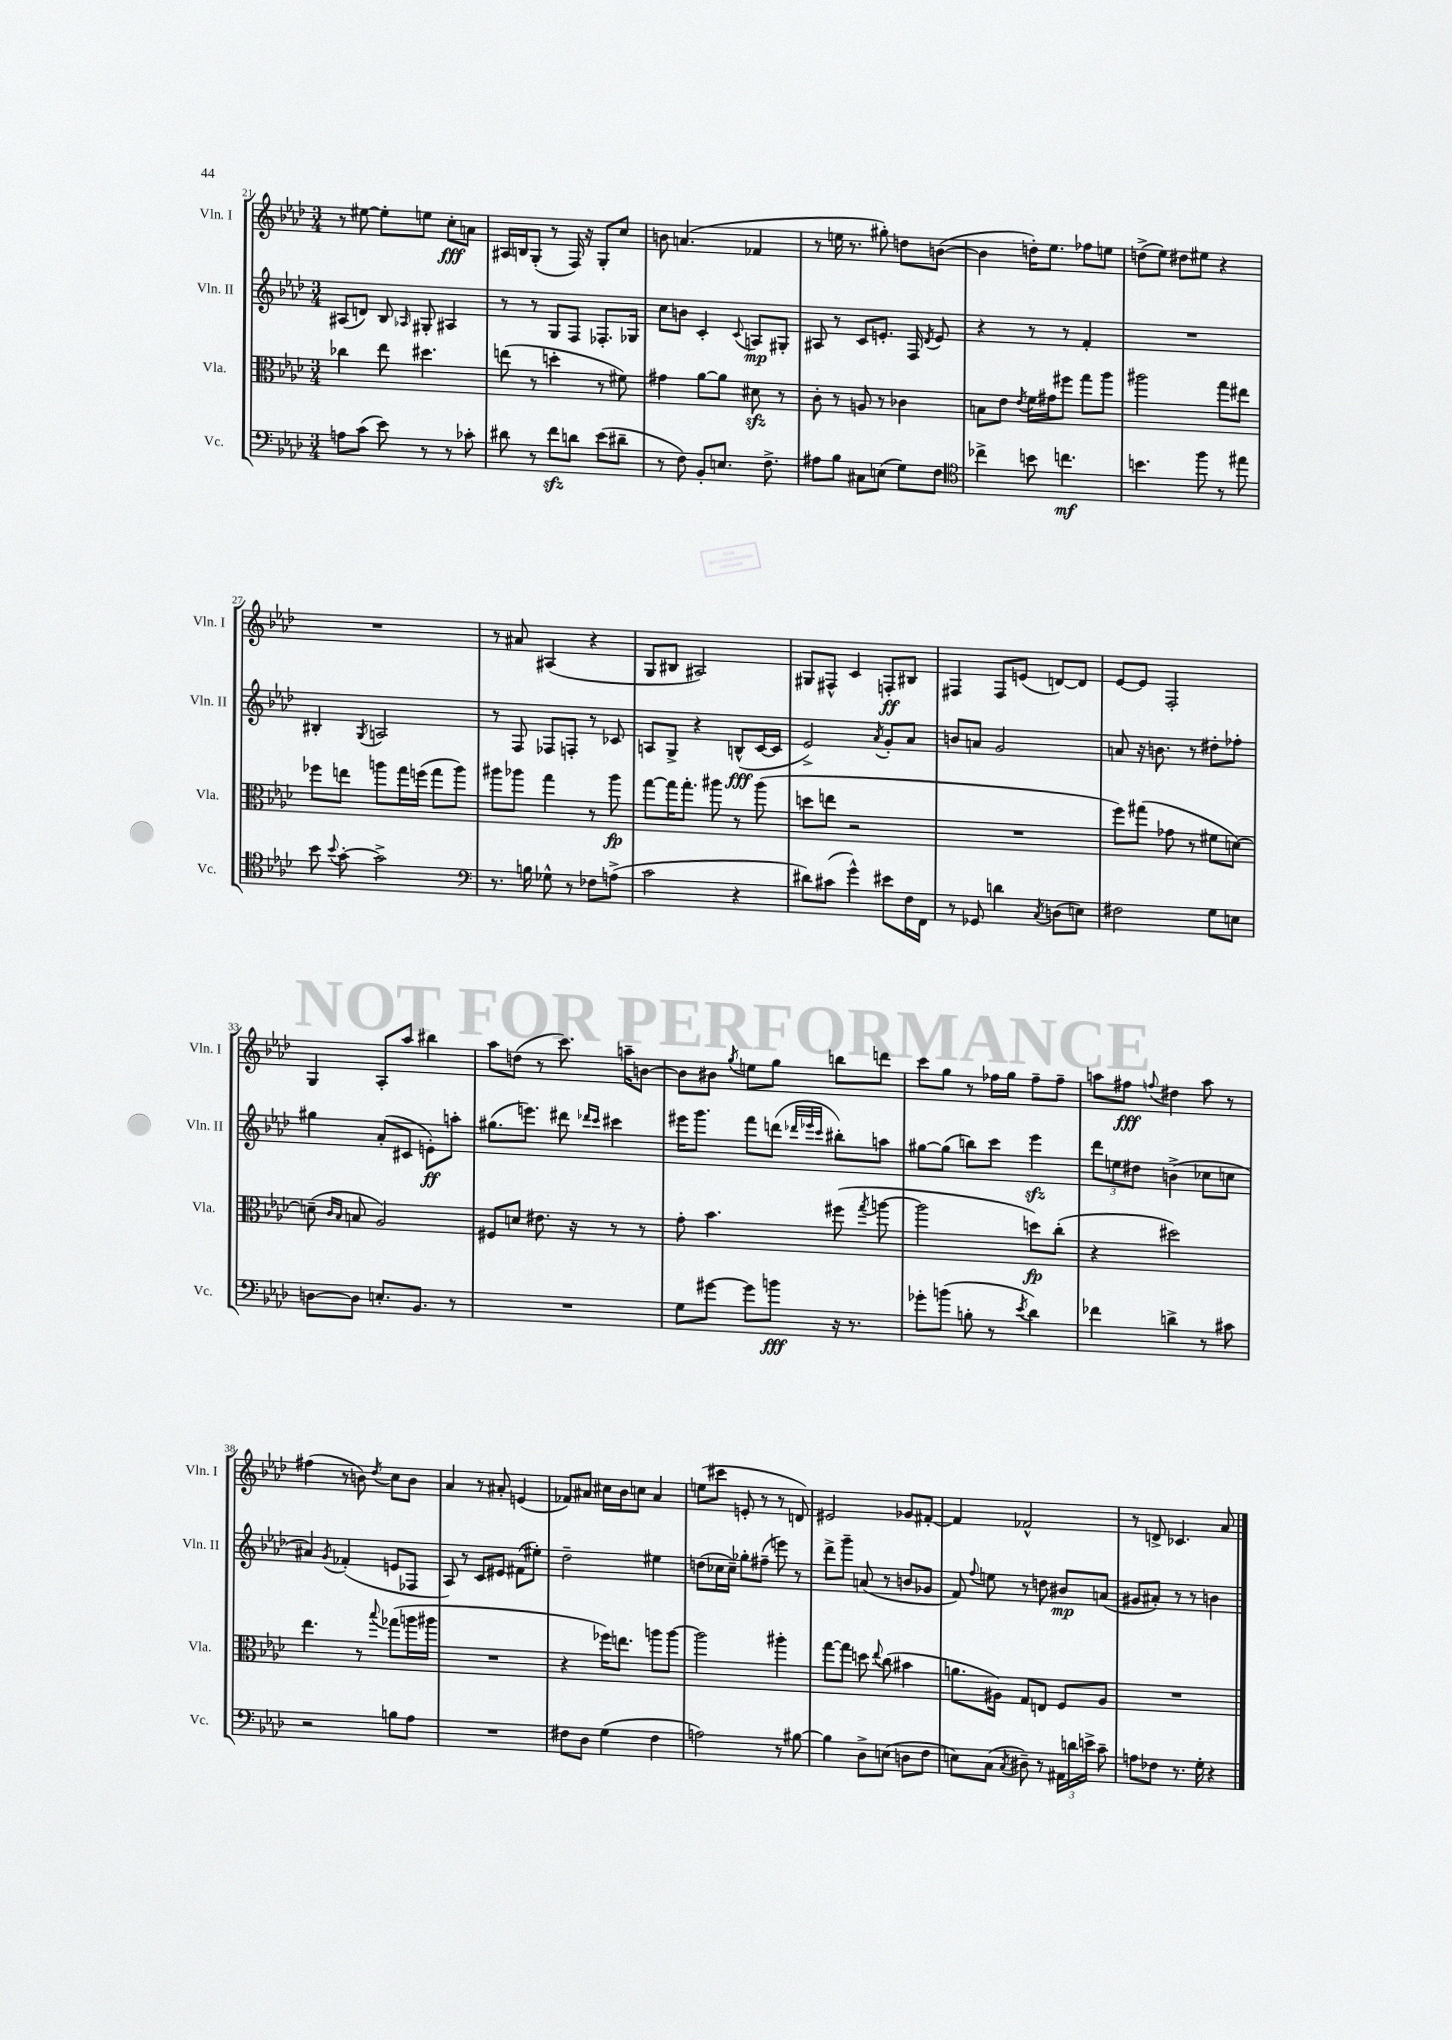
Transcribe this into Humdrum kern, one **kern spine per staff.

**kern	**kern	**kern	**kern
*staff4	*staff3	*staff2	*staff1
*clefF4	*clefC3	*clefG2	*clefG2
*k[b-e-a-d-]	*k[b-e-a-d-]	*k[b-e-a-d-]	*k[b-e-a-d-]
*M3/4	*M3/4	*M3/4	*M3/4
8A	4cc-	(8A#	8r
(8c	.	8d)	[8ee#
8e-)	8ee-	8B-	8ee#']
.	.	16qqA-	.
8r	4.dd#	8G#'	8ee
8r	.	4A#	8cc'
8c-'	.	.	8a
=	=	=	=
8d#	(8ee	8r	16A#
.	.	.	16B
8r	8r	8r	(8G'
8f	4dd'	8G	8r
8d	.	8F	16F)
.	.	.	16r
(8e-	8r	8.F-'	8G'
8d#~	8f#)	.	8cc
.	.	16G-	.
=	=	=	=
8r	4g#	8cc	8b
8F)	.	8b	(4.a
8BB-'	[8a-	4c'	.
8.E	8a-]	.	.
.	.	8qqc	.
.	8d#	8A	4f-
8.F^	.	.	.
.	8r	8G#'	.
=	=	=	=
8A#	8c'	8A#	8r
8B-	8r	8r	16ee
.	.	.	8.r
8C#	8A	8c	.
(8E	8r	8.e'	8gg#')
8G)	4c-	.	8dd
.	.	16F	.
.	.	8qd-	.
8F	.	8e	([8b
=	=	=	=
*clefC4	*	*	*
4cc-^	8B	4r	4b]
.	8e-	.	.
.	8qe-	.	.
8b	16f	8r	16dd')
.	16g#	.	8.ee-
4.cc	8ff#	8r	.
.	8gg	4f'	8ff-
.	8aa-	.	8ee
=	=	=	=
4.b	2aa#	2.r	(8dd^
.	.	.	8ee-)
.	.	.	8dd#
8ff	.	.	8ee#
8r	8gg	.	4r
8ee#	8ee#	.	.
=	=	=	=
8b-	8ff-	4B#'	2.r
8qqb-	.	.	.
[8g'	8ee	.	.
.	.	8qG	.
2g^]	8aa	2A	.
.	16gg	.	.
.	(16ff	.	.
.	8gg	.	.
.	8aa)	.	.
=	=	=	=
*clefF4	*	*	*
8.r	8aa#	8r	8r
.	8aa-	8F	8a#
16B	.	.	.
8G-^^	4gg	8F-	(4A#
8r	.	8F'	.
8F-	8r	8r	4r
(8A^	8aa-	8c-	.
=	=	=	=
2c	[8gg	8A	8G
.	16gg]	8G^	8B#
.	8.gg'	.	.
.	.	4r	2A#)
.	8aa#	.	.
4r	8r	(8B^^	.
.	(8aa#	[16c	.
.	.	16c]	.
=	=	=	=
8d#)	8dd	2e-^)	8G#
(8c#	8ee	.	8F#^^
4g^^)	2r	.	4c
.	.	8qa-	.
8e#	.	8g'	8F'
16F	.	8a-	8B#
16FF	.	.	.
=	=	=	=
8r	2.r	8b	4F#
8GG-	.	8a	.
4d	.	2g	8F#
.	.	.	(8e
8qC	.	.	.
(8D	.	.	[8d)
8E)	.	.	8d]
=	=	=	=
2F#	8ff)	8a	[8e-
.	(8gg#	16r	8e-]
.	.	8.b	.
.	8g-	.	2F'
.	8r	8r	.
8G	8f#	8dd#'	.
8E	[8d)	8ff-'	.
=	=	=	=
[8D	(8d~]	4gg#	4G
.	16qqc	.	.
.	16qqB-	.	.
8D]	8B	.	.
8.E'	2A-)	(8a-'	8A-'
.	.	8c#	8aa-
8.BB-	.	.	.
.	.	8e')	4bb#
8r	.	8aa'	.
=	=	=	=
2.r	8F#	(8.gg#	8aa-
.	8d	.	(8dd
.	.	8.eee)	.
.	8.e#	.	8r
.	.	8ddd#	8.ccc)
.	16r	.	.
.	.	16qqddd-	.
.	.	16qqccc	.
.	8r	4ccc#	.
.	.	.	16aa~
.	8r	.	[8b
=	=	=	=
8G	8g'	16eee#	8b]
.	.	8.ggg	.
[8g#	4.b-	.	8b#
.	.	.	8qgg
8g#]	.	8fff	8ee
8b	.	(8ddd	8gg
.	.	32qqddd-	.
.	.	32qqeee-	.
.	.	32qqccc	.
16r	(8ff#	8bb#')	8bb
8.r	.	.	.
.	8qgg	.	.
.	[8aa	8aa	8ddd
=	=	=	=
8g-'	2aa]	[8gg#	8ccc
(8b	.	(8gg#]	8gg
8B'	.	8bb)	8r
8r	.	8ccc	16ff-
.	.	.	16gg
8qe-	.	.	.
4d-)	8dd)	4eee-	8ff-~
.	(8cc'	.	8ff-~
=	=	=	=
4f-	4r	12ddd-	8aa
.	.	12ee	.
.	.	.	8ff#
.	.	12dd#	.
.	.	.	8qqff
4d^	2dd#)	(4b^	4dd#
8r	.	8cc-	8aa
8c#	.	8cc	8r
=	=	=	=
2r	4.ee-	4a#)	(4ff#
.	.	8qg	.
.	.	(4f-'	8r
.	8r	.	8b)
.	8qqbb-	.	8qdd-
8B	(8gg-	8e	8cc
8A-	16aa	8F-	8b
.	16aa#	.	.
=	=	=	=
2.r	2.r	8A-)	4a-
.	.	8r	.
.	.	8c	8r
.	.	8e#	8a#'
.	.	(8f#	(4e
.	.	8ee#')	.
=	=	=	=
8F#	4r	2dd-~	8f-)
8D-	.	.	8a#
(4G	16ff-)	.	16cc#
.	8.ee	.	16b-
.	.	.	8cc
4F#	8aa	4ee#	4a#
.	[8aa	.	.
=	=	=	=
2A)	2aa]	(8dd	(8ee
.	.	16cc-	8ccc#
.	.	16cc-~)	.
.	.	8gg-'	8e'
.	.	(8ff#~	8r
8r	4aa#'	8eee)	8r
[8B#	.	8r	8d)
=	=	=	=
4B#]	[8gg	8ddd-^	2e#
.	8gg]	8ggg~	.
8D-^	8dd	(8a	.
.	8qqee-	.	.
(8E	(8cc	8r	.
8D	4b#	8b	8g-
8F	.	8g-	[8f#'
=	=	=	=
8E)	8.a	8f)	4f#]
.	.	8qqff	.
(8C	.	8ee	.
.	16A#)	.	.
8qC	.	.	.
8D#~)	8G	8r	2f-^^
8r	8E	8dd	.
24AA#	8F	8b#	.
24d	.	.	.
24e^	.	.	.
8c~	8A#	(8a	.
=	=	=	=
8A	2.r	8g#	8r
8F-	.	8a#')	8d^
8.r	.	8r	4.c-
.	.	8r	.
16G'	.	.	.
4r	.	4b	.
.	.	.	8a-
==	==	==	==
*-	*-	*-	*-
